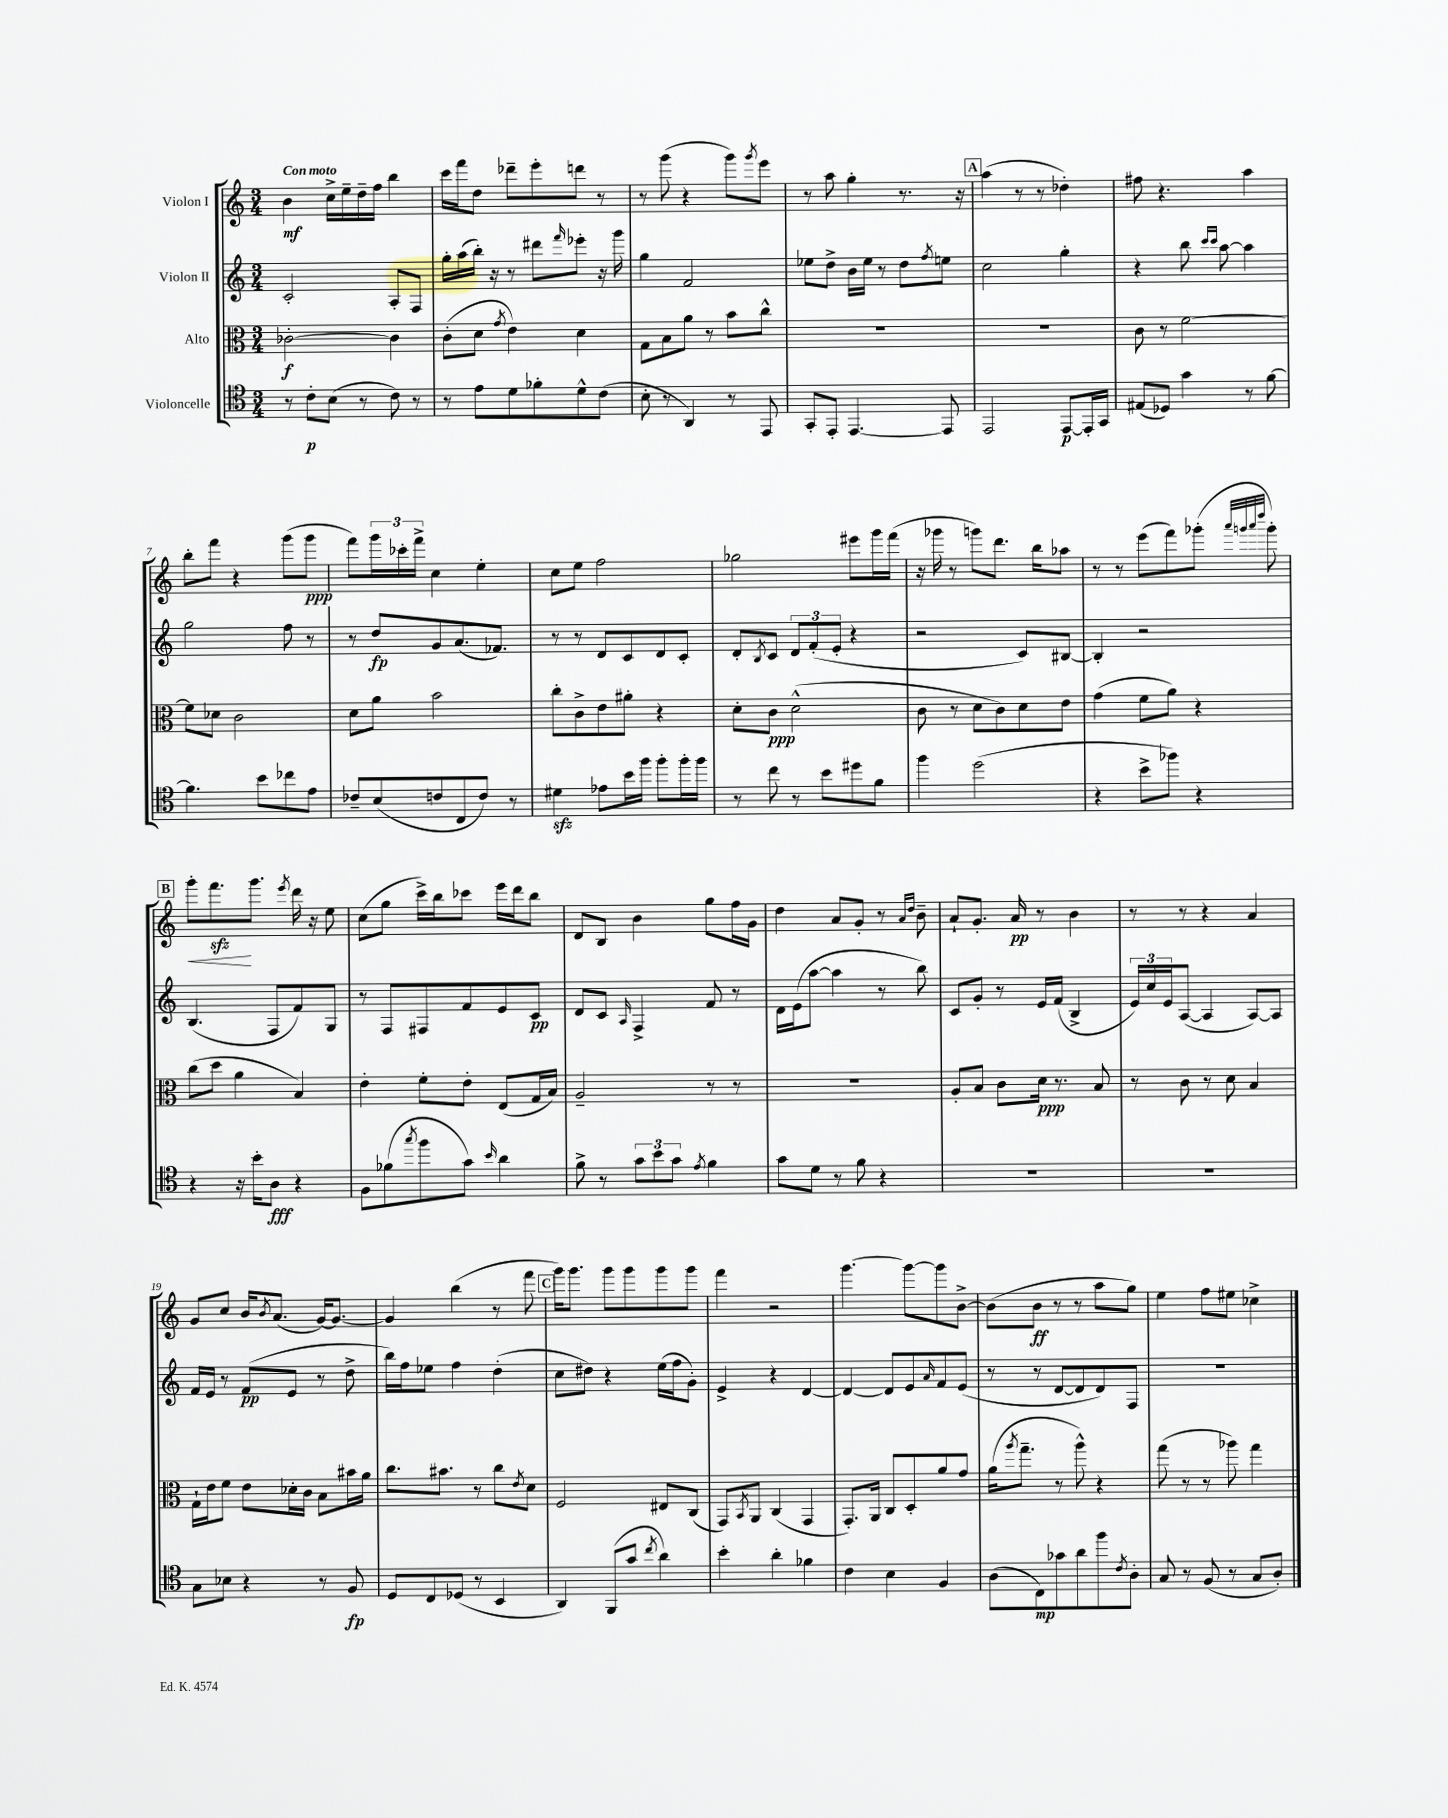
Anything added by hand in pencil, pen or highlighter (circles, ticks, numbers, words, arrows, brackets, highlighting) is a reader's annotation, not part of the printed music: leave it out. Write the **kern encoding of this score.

**kern	**dynam	**kern	**dynam	**kern	**dynam	**kern	**dynam
*part4	*part4	*part3	*part3	*part2	*part2	*part1	*part1
*staff4	*staff4	*staff3	*staff3	*staff2	*staff2	*staff1	*staff1
*I"Violoncelle	*	*I"Alto	*	*I"Violon II	*	*I"Violon I	*
*clefC4	*	*clefC3	*	*clefG2	*	*clefG2	*
*k[]	*	*k[]	*	*k[]	*	*k[]	*
*M3/4	*	*M3/4	*	*M3/4	*	*M3/4	*
=1	=1	=1	=1	=1	=1	=1	=1
!	!	!	!	!	!	!LO:TX:a:B:t=Con moto	!
8r	.	[2c-X'\	f	2c'/	.	4b\	mf
8c'\L	p	.	.	.	.	.	.
(8B\J	.	.	.	.	.	16cc^\LL	.
.	.	.	.	.	.	16ee~\	.
8r	.	.	.	.	.	16dd~\	.
.	.	.	.	.	.	16ff\JJ	.
8c\)	.	4c-\]	.	8A'/L	.	4bb\	.
8r	.	.	.	8F/J	.	.	.
=2	=2	=2	=2	=2	=2	=2	=2
8r	.	(8c'\L	.	16gg'\LL	.	16ccc\LL	.
.	.	.	.	(16aa\	.	16fff\J	.
8e\L	.	8d\J	.	16bb'\JJ)	.	8dd\J	.
.	.	.	.	16r	.	.	.
.	.	8qg/	.	.	.	.	.
8d\	.	4e\)	.	8r	.	8ddd-X~\L	.
8f-X'\	.	.	.	8ddd#X\L	.	8eee'\	.
.	.	.	.	16qqfff/	.	.	.
8d^^\	.	4d\	.	8eee-X'\J	.	8dddn\J	.
(8c\J	.	.	.	16r	.	8r	.
.	.	.	.	16ggg\	.	.	.
=3	=3	=3	=3	=3	=3	=3	=3
8B'\	.	8G\L	.	4gg\	.	8r	.
8r	.	8B\	.	.	.	(8ggg\	.
4AA/)	.	8a\J	.	2f/	.	4r	.
.	.	8r	.	.	.	.	.
8r	.	8b\L	.	.	.	8ggg\L)	.
.	.	.	.	.	.	8qggg/	.
8EE/	.	8cc^^\J	.	.	.	8eee\J	.
=4	=4	=4	=4	=4	=4	=4	=4
8GG'/L	.	2.r	.	8ee-X\L	.	8r	.
8EE'/J	.	.	.	8dd^\J	.	8aa\	.
[4.EE/	.	.	.	16b\LL	.	4gg'\	.
.	.	.	.	16ee-\JJ	.	.	.
.	.	.	.	8r	.	.	.
.	.	.	.	8dd\L	.	8.r	.
.	.	.	.	8qff/	.	.	.
8EE/]	.	.	.	8een\J	.	.	.
.	.	.	.	.	.	16r	.
!!LO:REH:place=s1:t=A
=5	=5	=5	=5	=5	=5	=5	=5
2EE/	.	2.r	.	2cc\	.	(4aa\	.
.	.	.	.	.	.	8r	.
.	.	.	.	.	.	8r	.
[8EE/L	p	.	.	4gg'\	.	4dd-X'\)	.
16EE'/L]	.	.	.	.	.	.	.
16GG/JJ	.	.	.	.	.	.	.
=6	=6	=6	=6	=6	=6	=6	=6
(8E#X/L	.	8c\	.	4r	.	8ff#X\	.
8D-X/J)	.	8r	.	.	.	4.r	.
4g\	.	[2f\	.	8bb\	.	.	.
.	.	.	.	16qqccc/LL	.	.	.
.	.	.	.	16qqccc/JJ	.	.	.
.	.	.	.	[8aa\	.	.	.
8r	.	.	.	4aa\]	.	4aa\	.
[8f\	.	.	.	.	.	.	.
!!LO:LB:g=z
=7	=7	=7	=7	=7	=7	=7	=7
4.f\]	.	8f\L]	.	2gg\	.	8bb'\L	.
.	.	8d-X\J	.	.	.	8fff\J	.
.	.	2c\	.	.	.	4r	.
8b\L	.	.	.	.	.	.	.
8cc-X\	.	.	.	8ff\	.	(8ggg\L	.
8e\J	.	.	.	8r	.	8ggg\J	ppp
=8	=8	=8	=8	=8	=8	=8	=8
8c-X~/L	.	8d\L	.	8r	.	8fff\L)	.
(8B/	.	8a\J	.	8dd/L	fp	24ggg\L	.
.	.	.	.	.	.	24ccc-X'\	.
.	.	.	.	.	.	24fff^\JJ	.
8cn/	.	2b\	.	8g/	.	4cc\	.
8C/	.	.	.	(8.a/	.	.	.
8c/J)	.	.	.	.	.	4ee'\	.
.	.	.	.	8.f-X/J)	.	.	.
8r	.	.	.	.	.	.	.
=9	=9	=9	=9	=9	=9	=9	=9
4d#Xzz\	.	8cc'\L	.	8r	.	8cc\L	.
.	.	8c^\	.	8r	.	8ee\J	.
8e-X\L	.	8e\	.	8d/L	.	2ff\	.
16b\L	.	8a#X'\J	.	8c/	.	.	.
16ff\JJ	.	.	.	.	.	.	.
8ff'\L	.	4r	.	8d/	.	.	.
16ff'\L	.	.	.	8c'/J	.	.	.
16ff\JJ	.	.	.	.	.	.	.
=10	=10	=10	=10	=10	=10	=10	=10
8r	.	8d'\L	.	8d'/L	.	2gg-X\	.
.	.	.	.	8qB/	.	.	.
8cc\	.	8c\J	ppp	8c/J	.	.	.
8r	.	(2d^^\	.	12d/L	.	.	.
.	.	.	.	(12f'/	.	.	.
8b\L	.	.	.	.	.	.	.
.	.	.	.	12e'/J	.	.	.
8dd#X\	.	.	.	4r	.	8eee#X\L	.
8f\J	.	.	.	.	.	16ggg\L	.
.	.	.	.	.	.	(16fff\JJ	.
=11	=11	=11	=11	=11	=11	=11	=11
4ff\	.	8c\	.	2r	.	16r	.
.	.	.	.	.	.	16ggg-X\	.
.	.	8r	.	.	.	8r	.
(2dd\	.	8d\L	.	.	.	8gggn\L)	.
.	.	8c\)	.	.	.	8.ddd\J	.
.	.	8d\	.	8c/L)	.	.	.
.	.	.	.	.	.	16bb\KL	.
.	.	8e\J	.	[8B#X/J	.	8aa-X\J	.
=12	=12	=12	=12	=12	=12	=12	=12
4r	.	(4g\	.	4B#'/]	.	8r	.
.	.	.	.	.	.	8r	.
8b^\L	.	8f\L	.	2r	.	(8eee\L	.
8ff-X\J)	.	8a\J)	.	.	.	8fff\)	.
4r	.	4r	.	.	.	(8ggg-X'\J	.
.	.	.	.	.	.	32qqaaa/LLL	.
.	.	.	.	.	.	32qqgggn/	.
.	.	.	.	.	.	32qqaaa/	.
.	.	.	.	.	.	32qqdddd/JJJ	.
.	.	.	.	.	.	8ggg'\)	.
!!LO:LB:g=z
!!LO:REH:place=s1:t=B
=13	=13	=13	=13	=13	=13	=13	=13
!	!	!	!	!	!	!	!LO:HP:b
4r	.	(8cc\L	.	(4.B/	.	8ggg'\L	<
.	.	8dd\J	.	.	.	8.fffzz\	.
16r	.	4a\	.	.	.	.	.
16b'\KL	.	.	.	.	.	8.ggg\J	[
8A\J	fff	.	.	8F/L	.	.	.
.	.	.	.	.	.	8qeee/	.
4r	.	4B/)	.	8f/)	.	16ddd\	.
.	.	.	.	.	.	16r	.
.	.	.	.	8G/J	.	8ee\	.
=14	=14	=14	=14	=14	=14	=14	=14
8F\L	.	4e'\	.	8r	.	(8cc\L	.
(8f-X\	.	.	.	8F/L	.	8gg\J	.
8qgg/	.	.	.	.	.	.	.
8ff\	.	8f'\L	.	8F#X/	.	16ccc^\LL)	.
.	.	.	.	.	.	16bb\J	.
8g\J)	.	8e'\J	.	8f/	.	8ccc-X\J	.
16qqb/	.	.	.	.	.	.	.
4a\	.	(8E/L	.	8e/	.	16eee\LL	.
.	.	.	.	.	.	16ddd\J	.
.	.	16G/L	.	8c/J	pp	8bb\J	.
.	.	16B/JJ)	.	.	.	.	.
=15	=15	=15	=15	=15	=15	=15	=15
8f^\	.	2A~/	.	8d/L	.	8d/L	.
8r	.	.	.	8c/J	.	8B/J	.
.	.	.	.	16qqA/	.	.	.
12g\L	.	.	.	4F^/	.	4b\	.
12b\	.	.	.	.	.	.	.
12g\J	.	.	.	.	.	.	.
8qe/	.	.	.	.	.	.	.
4f\	.	8r	.	8f/	.	8gg\L	.
.	.	8r	.	8r	.	16ff\L	.
.	.	.	.	.	.	16g\JJ	.
=16	=16	=16	=16	=16	=16	=16	=16
8g\L	.	2.r	.	16d\LL	.	4dd\	.
.	.	.	.	(16e\J	.	.	.
8d\J	.	.	.	[8aa\J	.	.	.
8r	.	.	.	4aa\]	.	8a/L	.
8f\	.	.	.	.	.	8g'/J	.
4r	.	.	.	8r	.	8r	.
.	.	.	.	.	.	16qqa/LL	.
.	.	.	.	.	.	16qqdd/JJ	.
.	.	.	.	8bb\)	.	8b~\	.
=17	=17	=17	=17	=17	=17	=17	=17
2.r	.	8A'/L	.	8c/L	.	8a`/L	.
.	.	8B/J	.	8g'/J	.	8.g'/J	.
.	.	8c\L	.	8r	.	.	.
.	.	.	.	.	.	16a/	pp
.	.	16d\Jk	ppp	16e/LL	.	8r	.
.	.	8.r	.	(16f/JJ	.	.	.
.	.	.	.	4B^/	.	4b\	.
.	.	8B/	.	.	.	.	.
=18	=18	=18	=18	=18	=18	=18	=18
2.r	.	8r	.	24e/LL)	.	8r	.
.	.	.	.	24cc/	.	.	.
.	.	.	.	24e/J	.	.	.
.	.	8c\	.	([8A/J	.	8r	.
.	.	8r	.	4A/]	.	4r	.
.	.	8d\	.	.	.	.	.
.	.	4B/	.	[8A/L)	.	4a/	.
.	.	.	.	8A/J]	.	.	.
!!LO:LB:g=z
=19	=19	=19	=19	=19	=19	=19	=19
8G\L	.	16G`\LL	.	16f/LL	.	8g/L	.
.	.	16e\J	.	16e/JJ	.	.	.
8B-X\J	.	8f\J	.	8r	.	8cc/J	.
4r	.	8e\L	.	(8f/L	pp	16b/KL	.
.	.	.	.	.	.	8qb/	.
.	.	.	.	.	.	(8.a/J	.
.	.	16d-X'\L	.	8e/J	.	.	.
.	.	16c\JJ	.	.	.	.	.
8r	.	8B\L	.	8r	.	[16g/KL)	.
.	.	.	.	.	.	8.g/J_	.
8F/	fp	16b#X\L	.	8dd^\	.	.	.
.	.	16a\JJ	.	.	.	.	.
=20	=20	=20	=20	=20	=20	=20	=20
8D/L	.	8.cc\L	.	16bb\LL)	.	4g/]	.
.	.	.	.	16ff\J	.	.	.
8C/	.	.	.	8ee-X\J	.	.	.
.	.	8.b#X\J	.	.	.	.	.
(8D-X/J	.	.	.	4ff\	.	(4bb\	.
8r	.	8r	.	.	.	.	.
4BB/	.	8cc\L	.	(4dd'\	.	8r	.
.	.	8qe/	.	.	.	.	.
.	.	8d\J	.	.	.	8fff\	.
!!LO:REH:place=s1:t=C
=21	=21	=21	=21	=21	=21	=21	=21
4AA/)	.	2F/	.	8cc\L	.	16ggg\KL)	.
.	.	.	.	.	.	8.ggg\J	.
.	.	.	.	8dd#X\J)	.	.	.
(8FF/L	.	.	.	4r	.	8ggg\L	.
8g/J	.	.	.	.	.	8ggg\	.
8qcc/	.	.	.	.	.	.	.
4a\)	.	8E#X/L	.	(16ee\LL	.	8ggg\	.
.	.	.	.	16ff\J	.	.	.
.	.	(8C/J	.	8g'\J)	.	8ggg\J	.
=22	=22	=22	=22	=22	=22	=22	=22
4b'\	.	8GG/L)	.	4e^/	.	4fff\	.
.	.	8qBB/	.	.	.	.	.
.	.	8AA/J	.	.	.	.	.
4a'\	.	(4C/	.	4r	.	2r	.
4f-X\	.	4GG/	.	[4d/	.	.	.
=23	=23	=23	=23	=23	=23	=23	=23
4c\	.	8.GG'/L)	.	4d/_	.	[4.ggg\	.
.	.	16AA/Jk	.	.	.	.	.
4B\	.	8C/L	.	8d/L]	.	.	.
.	.	8D'/	.	8e/	.	8ggg\L_	.
.	.	.	.	16qqa/	.	.	.
4F/	.	8a/	.	8f/	.	8ggg\]	.
.	.	8g/J	.	(8e/J	.	[8b^\J	.
=24	=24	=24	=24	=24	=24	=24	=24
(8A\L	.	(16a\KL	.	8r	.	(8b\L]	.
.	.	8qaa/	.	.	.	.	.
.	.	8.gg~\J	.	.	.	.	.
8C\)	mp	.	.	8r	.	8b\J	ff
8g-X\	.	8r	.	[8d/L	.	8r	.
8a\	.	8aa^^\)	.	8d/]	.	8r	.
8ff\	.	4r	.	8d/)	.	8aa\L	.
8qc/	.	.	.	.	.	.	.
8A'\J	.	.	.	8F/J	.	8gg\J)	.
=25	=25	=25	=25	=25	=25	=25	=25
8G/	.	(8gg\	.	2.r	.	4ee\	.
8r	.	8r	.	.	.	.	.
(8F/	.	8r	.	.	.	8ff\L	.
8r	.	8aa-X\)	.	.	.	8ee#X\J	.
8G/L	.	4gg\	.	.	.	4cc-X^\	.
8A'/J)	.	.	.	.	.	.	.
==	==	==	==	==	==	==	==
*-	*-	*-	*-	*-	*-	*-	*-
